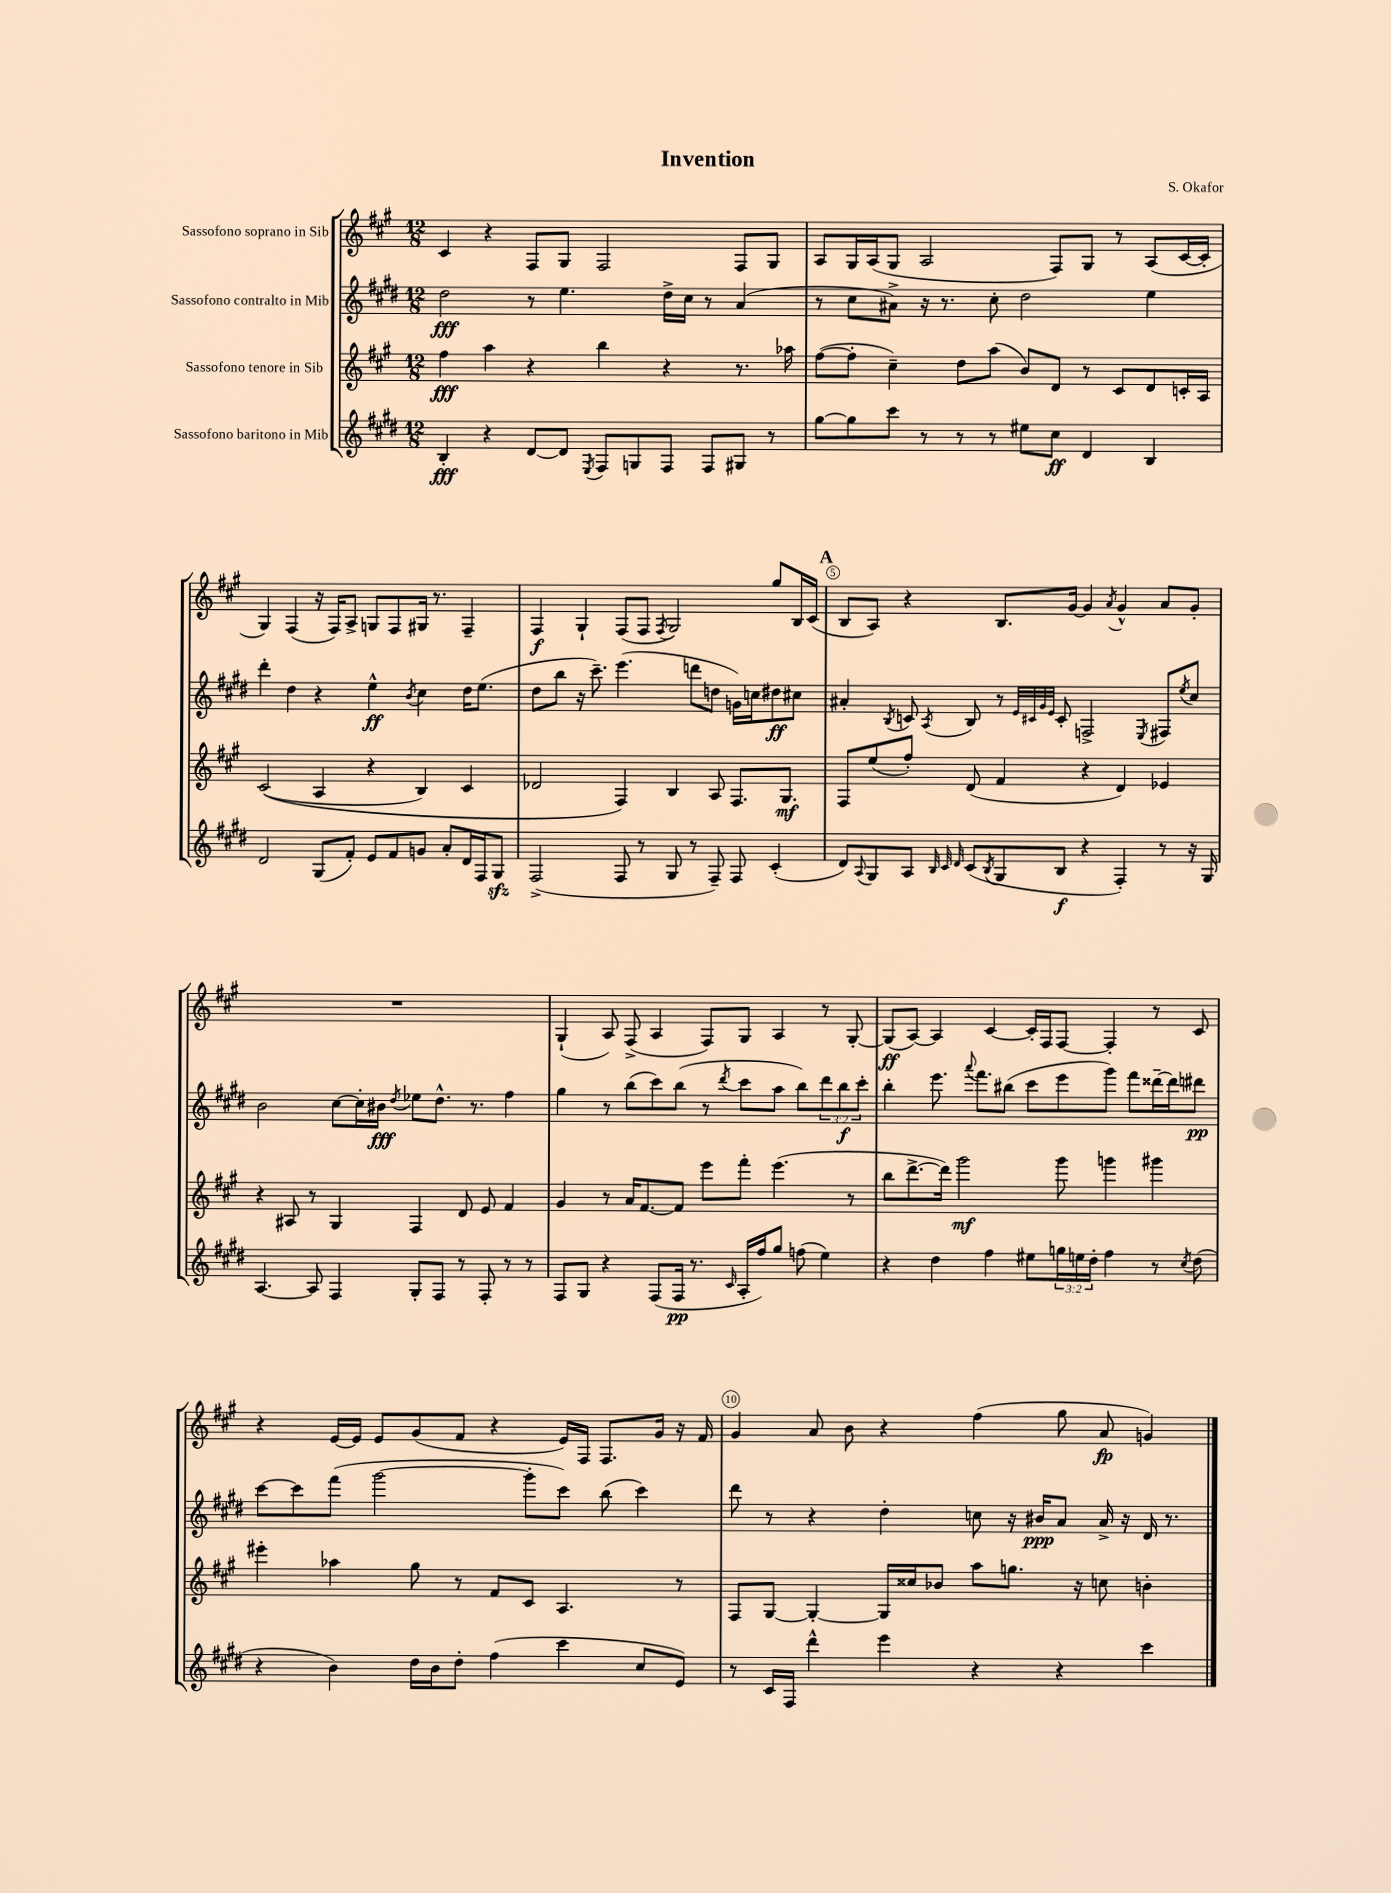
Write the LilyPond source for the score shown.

\header { title = "Invention" composer = "S. Okafor" }
<<
\new StaffGroup <<
\new Staff = "s0" \with { instrumentName = "Sassofono soprano in Sib" } {
    \clef treble \key a \major \numericTimeSignature \time 12/8
    cis'4 r4 fis8 gis8 fis2 fis8 gis8 |
    a8 gis16 a16( gis8 a2 fis8) gis8 r8 a8( cis'16~ cis'16-. |
    gis4) fis4( r16 fis16) a8-> g8 fis8 gis16 r8. fis4-- |
    fis4\f gis4-! fis8( fis8 \acciaccatura { fis8 } gis2) gis''8 b16 cis'16( |
    \mark \markup { \bold "A" } b8 a8) r4 b8. gis'16~ gis'4 \acciaccatura { a'8 } gis'4-^ a'8 gis'8-. |
    R1. |
    gis4-!( a8) fis8->( a4 fis8) gis8 a4 r8 gis8~-. |
    gis8\ff( a8~) a4 cis'4~ cis'16-. fis16 fis8~ fis4-. r8 cis'8 |
    r4 e'16~ e'16 e'8 gis'8( fis'8 r4 e'16) fis16 fis8. gis'16 r16 fis'16 |
    gis'4 a'8 b'8 r4 fis''4( gis''8 a'8\fp g'4) \bar "|." |
}
\new Staff = "s1" \with { instrumentName = "Sassofono contralto in Mib" } {
    \clef treble \key e \major \numericTimeSignature \time 12/8 \override Staff.TupletNumber.text = #tuplet-number::calc-fraction-text
    dis''2\fff r8 e''4. dis''16-> cis''16 r8 a'4( |
    r8 cis''8 ais'8->) r16 r8. cis''8-. dis''2 e''4 |
    dis'''4-. dis''4 r4 e''4-^\ff \acciaccatura { b'8 } cis''4 dis''16 e''8.( |
    dis''8 b''8 r16 cis'''8.--) e'''4.( d'''8 d''8 g'16) c''16 dis''8\ff cis''8 |
    \mark \markup { \bold "A" } ais'4-. \acciaccatura { b8 } c'8 \acciaccatura { a8 } b8 r8 \grace { e'32 cis'32 gis'32 e'32 } cis'8-. f2-> \acciaccatura { e8 } fis8 \acciaccatura { e''8 } cis''8 |
    b'2 cis''8~ cis''16-. bis'16\fff \acciaccatura { dis''8 } ees''8 dis''8.-^ r8. fis''4 |
    gis''4 r8 b''8( cis'''8) b''8( r8 \acciaccatura { dis'''8 } cis'''8 a''8 b''8) \tuplet 3/2 { dis'''8 b''8\f cis'''8-. } |
    b''4-. e'''8. \appoggiatura { a'''8 } fis'''8. bis''8( cis'''8 e'''8 gis'''8) fis'''8 disis'''16~-- disis'''16 dis'''8\pp |
    cis'''8~ cis'''8 fis'''8( gis'''2~ gis'''8-. cis'''8) b''8( cis'''4) |
    dis'''8 r8 r4 dis''4-. c''8 r16 bis'16\ppp a'8 a'16-> r16 dis'16 r8. \bar "|." |
}
\new Staff = "s2" \with { instrumentName = "Sassofono tenore in Sib" } {
    \clef treble \key a \major \numericTimeSignature \time 12/8
    fis''4\fff a''4 r4 b''4 r4 r8. aes''16 |
    fis''8~( fis''8-. cis''4--) d''8 a''8( b'8) d'8 r8 cis'8 d'8 c'16-. a16 |
    cis'2(\( a4 r4 b4) cis'4 |
    des'2 fis4\) b4 a8 fis8. gis8.\mf |
    \mark \markup { \bold "A" } fis8 e''8( fis''8-.) d'8( fis'4 r4 d'4) ees'4 |
    r4 ais8 r8 gis4 fis4 d'8 e'8 fis'4 |
    gis'4 r8 a'16 fis'8.~ fis'8 e'''8 fis'''8-. e'''4.( r8 |
    b''8 d'''8.~-> d'''16) gis'''2\mf gis'''8 g'''4 gis'''4 |
    eis'''4-. aes''4 gis''8 r8 fis'8 cis'8 a4. r8 |
    fis8 gis8~ gis4~-. gis16 cisis''16 bes'8 a''8 g''8. r16 c''8 b'4-. \bar "|." |
}
\new Staff = "s3" \with { instrumentName = "Sassofono baritono in Mib" } {
    \clef treble \key e \major \numericTimeSignature \time 12/8 \override Staff.TupletNumber.text = #tuplet-number::calc-fraction-text
    b4-.\fff r4 dis'8~ dis'8 \acciaccatura { e8 } fis8 g8 fis8 fis8 gis8 r8 |
    gis''8~ gis''8 cis'''8 r8 r8 r8 eis''8 cis''8\ff dis'4 b4 |
    dis'2 gis8( fis'8-.) e'8 fis'8 g'8 a'8-. dis'16 fis16 gis8\sfz |
    fis2->( fis8 r8 gis8 r8 fis8--) fis8 cis'4-.( |
    \mark \markup { \bold "A" } dis'8) \appoggiatura { a8 } gis8 a8 \grace { b32 cis'32 dis'32 } cis'8( \acciaccatura { b8 } gis8 b8\f r4 fis4-.) r8 r16 gis16 |
    a4.~ a8 fis4 gis8-. fis8 r8 fis8-. r8 r8 |
    fis8 gis8 r4 fis8( fis16\pp r8. \grace { cis'16 } a16-. fis''16) gis''8 f''8( e''4) |
    r4 dis''4 fis''4 eis''8 \tuplet 3/2 { g''16 e''16 dis''16-. } fis''4 r8 \acciaccatura { cis''8 } dis''8( |
    r4 b'4) dis''16 b'16 dis''8-. fis''4( cis'''4 cis''8 e'8) |
    r8 cis'16 fis16 dis'''4-^ e'''4 r4 r4 cis'''4 \bar "|." |
}
>>
>>
\layout { \context { \Score \override BarNumber.break-visibility = ##(#f #t #t) barNumberVisibility = #(every-nth-bar-number-visible 5) \override BarNumber.stencil = #(make-stencil-circler 0.1 0.3 ly:text-interface::print) } }
